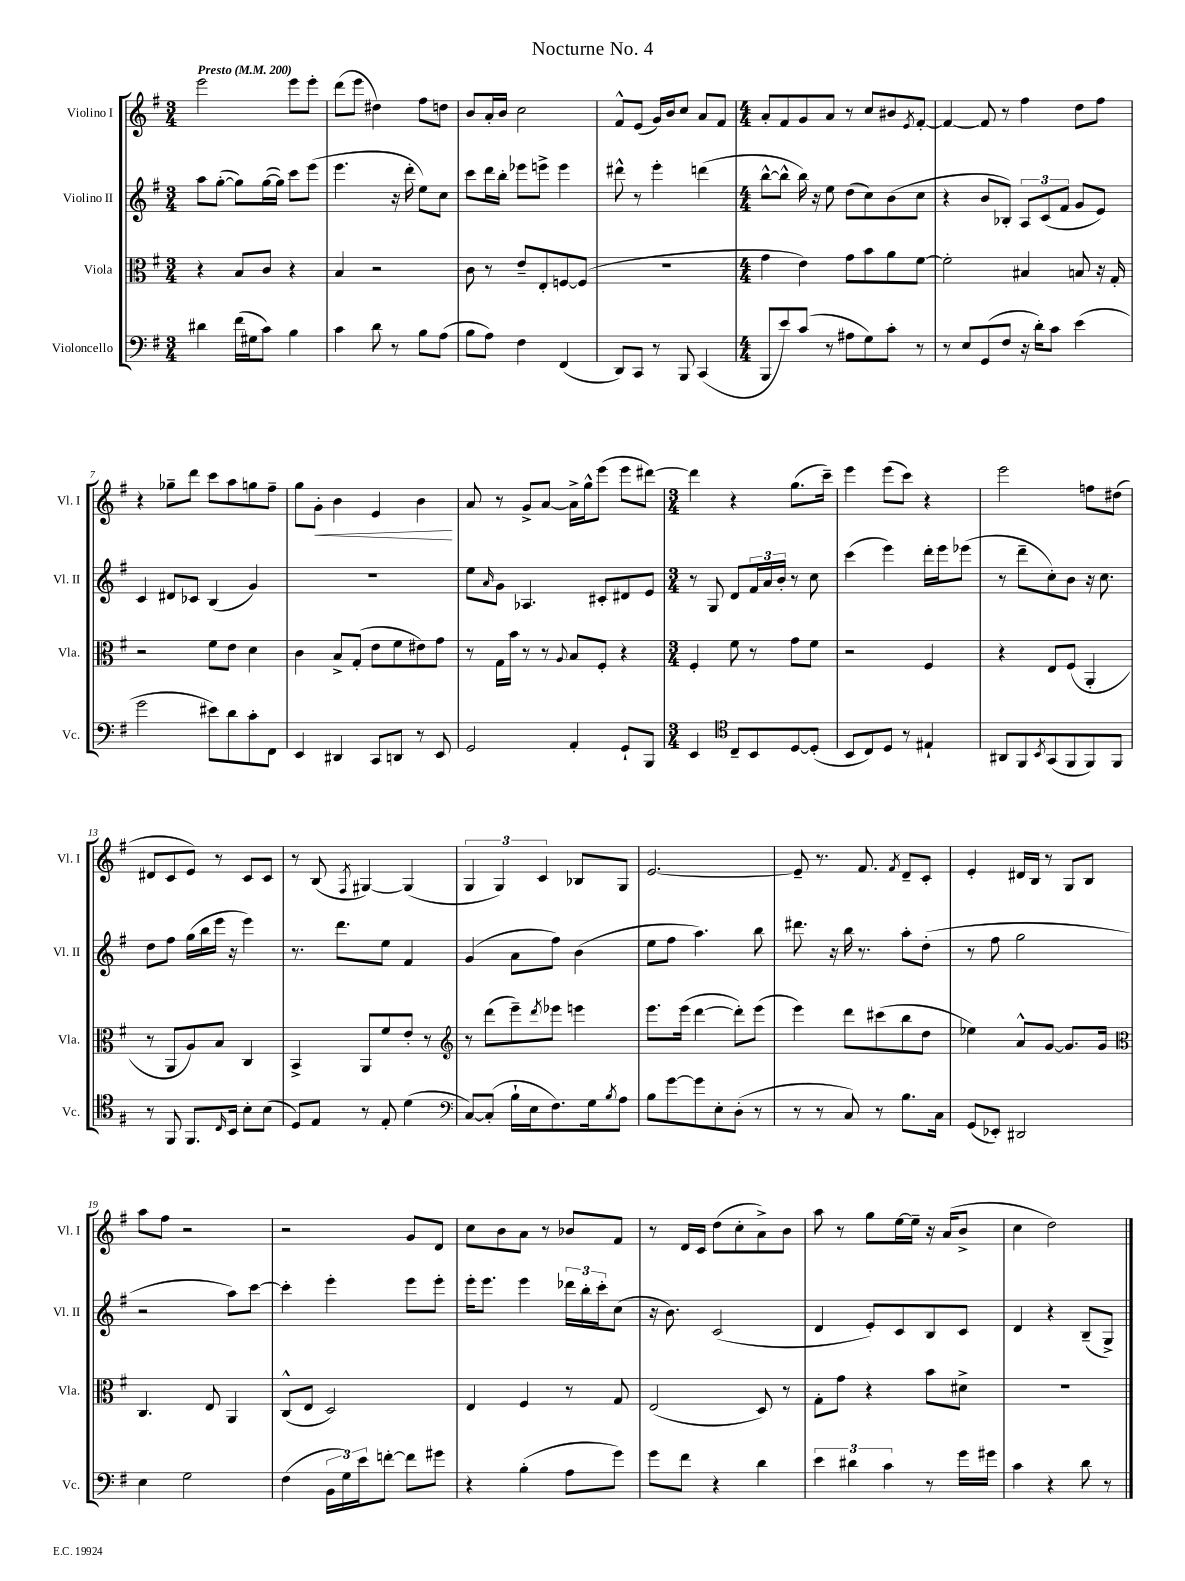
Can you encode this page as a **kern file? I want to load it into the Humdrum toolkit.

**kern	**kern	**kern	**kern
*staff4	*staff3	*staff2	*staff1
*clefF4	*clefC3	*clefG2	*clefG2
*k[f#]	*k[f#]	*k[f#]	*k[f#]
*M3/4	*M3/4	*M3/4	*M3/4
*MM200	*MM200	*MM200	*MM200
4d#\	4r	8aa\L	2eee\
.	.	([8gg'\J	.
(16f#\LL	8B/L	8gg\]L)	.
16G#\J	.	.	.
8c\J)	8c/J	([16gg\L	.
.	.	16gg\]JJ)	.
4B\	4r	8ccc\L	8eee\L
.	.	(8eee\J	8eee'\J
=	=	=	=
4c\	4B/	4.eee\	(8ddd\L
.	.	.	8eee\J
8d\	2r	.	4dd#\)
8r	.	16r	.
.	.	16ddd'\	.
8B\L	.	8ee\L)	8ff#\L
(8A\J	.	8cc\J	8dd\J
=	=	=	=
8B\L	8c\	8ccc\L	8b/L
8A\J)	8r	16ddd\L	16a'/L
.	.	16bb'\JJ	16b/JJ
4F#\	8e~/L	8eee-\L	2cc\
.	8E'/	8eee^\J	.
(4FF#/	[8F/	4eee\	.
.	(8F/]J	.	.
=	=	=	=
8DD/L)	2.r	8ddd#^^\	8f#^^/L
8CC/J	.	8r	(8e/J
8r	.	4eee'\	16g/LL)
.	.	.	16b/J
8BBB/	.	.	8cc/J
(4CC/	.	(4ddd\	8a/L
.	.	.	8f#/J
=	=	=	=
*M4/4	*M4/4	*M4/4	*M4/4
8BBB/L	4g\	[8bb^^\L	8a'/L
8e/)	.	8bb^^\]J	8f#/
(8c/J	4e\)	16bb\)	8g/
.	.	16r	.
8r	.	8ee\	8a/J
8A#\L	8g\L	(8dd\L	8r
8G\)	8b\	8cc\)	8cc/L
8c'\J	8a\	(8b\	8b#/
.	.	.	8qe/
8r	[8f#\J	8cc\J	[8f#'/J
=	=	=	=
8r	2f#'\]	4r	4f#/_
8E/L	.	.	.
(8GG/	.	8b/L	8f#/]
8F#/J	.	8B-'/J)	8r
16r	4B#/	12A/L	4ff#\
16d'\LK)	.	.	.
.	.	(12c/	.
8c\J	.	.	.
.	.	12f#/J	.
(4e\	8B/	8g/L	8dd\L
.	16r	8e/J)	8ff#\J
.	16G'/	.	.
=	=	=	=
2g\	2r	4c/	4r
.	.	8d#/L	8gg-~\L
.	.	8c-/J	8ddd\J
8e#\L)	8f#\L	(4B/	8ccc\L
8d\	8e\J	.	8aa\
8c'\	4d\	4g/)	8gg\
8FF#\J	.	.	8ff#~\J
=	=	=	=
4EE/	4c\	1r	8gg\L
.	.	.	8g'\J
4DD#/	8B^/L	.	4b\
.	(8G'/J	.	.
8CC/L	8e\L	.	4e/
8DD/J	8f#\	.	.
8r	8e#\)	.	4b\
8EE/	8g\J	.	.
=	=	=	=
2GG/	8r	8ee\L	8a/
.	.	16qqa/	.
.	16G\LL	8g\J	8r
.	16b\JJ	.	.
.	8r	4.A-/	8g^/L
.	8r	.	[8a/J
.	8qqA/	.	.
4AA'/	8B/L	.	16a^\]LL
.	.	.	16gg^^\J
.	8F#'/J	8c#'/L	(8eee\J
8GG`/L	4r	8d#/	8eee\L
8BBB/J	.	8e/J	[8ddd#\J)
=	=	=	=
*M3/4	*M3/4	*M3/4	*M3/4
4EE/	4F#'/	8r	4ddd#\]
.	.	8G/	.
*clefC4	*	*	*
8C~/L	8f#\	8d/L	4r
8BB/	8r	24f#/L	.
.	.	24a/	.
.	.	24b'/JJ	.
[8D/	8g\L	8r	(8.gg\L
(8D'/]J	8f#\J	8cc\	.
.	.	.	16ccc~\Jk)
=	=	=	=
8BB/L	2r	(4ccc\	4eee\
8C/)	.	.	.
8D/J	.	4eee\)	(8eee\L
8r	.	.	8ccc\J)
4E#`/	4F#/	16ddd'\LL	4r
.	.	16eee\J	.
.	.	(8eee-\J	.
=	=	=	=
8AA#/L	4r	8r	2eee\
8FF#/	.	8ddd~\L	.
8qBB/	.	.	.
(8GG/	8E/L	8cc'\)	.
8FF#/	(8F#/J	8b\J	.
8FF#/)	4AA'/	16r	8ff\L
.	.	8.cc\	.
8FF#/J	.	.	(8dd#\J
=	=	=	=
8r	8r	8dd\L	8d#/L
8FF#/	8AA/L	8ff#\J	8c/
8.FF#/L	8A/)	(16gg\LL	8e/J)
.	.	16bb\	.
.	8B/J	16eee\JJ	8r
16qqC/	.	.	.
16BB/Jk	.	16r	.
8B'\L	4C/	4eee\)	8c/L
(8B\J	.	.	8c/J
=	=	=	=
8D/L)	4BB^/	8.r	8r
8E/J	.	.	(8B/
.	.	8.ddd\L	.
.	.	.	8qF#/
8r	8AA/L	.	[4G#/)
8E'/	8f#/	8ee\J	.
(4d\	8e'/J	4f#/	(4G#/]
.	8r	.	.
=	=	=	=
*clefF4	*clefG2	*	*
[8C/L)	8r	(4g/	6G/
(8C'/]J	(8ddd\L	.	.
.	.	.	6G/)
16B`\LL	8eee~\)	8a\L	.
16E\J	.	.	.
.	.	.	6c/
.	8qddd/	.	.
8.F#\)	8eee-\J	8ff#\J)	.
.	4eee\	(4b\	8B-/L
16G\k	.	.	.
8qB/	.	.	.
8A\J	.	.	8G/J
=	=	=	=
8B\L	8.eee\L	8ee\L	[2.e/
[8g\	.	8ff#\J	.
.	(16eee\Jk	.	.
8g\]	[4ddd\	4.aa\)	.
8E'\	.	.	.
(8D'\J	8ddd'\]L)	.	.
8r	(8eee\J	8bb\	.
=	=	=	=
8r	4eee\)	8.ddd#\	8e~/]
8r	.	.	8.r
.	.	16r	.
8C/)	8ddd\L	16bb\	.
.	.	8.r	8.f#/
8r	(8ccc#\	.	.
.	.	.	8qf#/
8.B\L	8bb\	8aa'\L	8d~/L
.	8dd\J	(8dd'\J	8c'/J
16C\Jk	.	.	.
=	=	=	=
(8GG/L	4ee-\)	8r	4e'/
8EE-'/J)	.	8ff#\	.
2DD#/	8a^^/L	2gg\	16d#/LL
.	.	.	16B/JJ
.	[8g/J	.	8r
.	8.g/]L	.	8G/L
.	.	.	8B/J
.	16g/Jk	.	.
=	=	=	=
*	*clefC3	*	*
4E\	4.C/	2r	8aa\L
.	.	.	8ff#\J
2G\	.	.	2r
.	8E/	.	.
.	4AA/	8aa\L)	.
.	.	[8ccc\J	.
=	=	=	=
(4F#\	(8C^^/L	4ccc'\]	2r
.	8E/J	.	.
24BB\LL	2D/)	4eee'\	.
24G\)	.	.	.
24e\J	.	.	.
[8f'\J	.	.	.
8f\]L	.	8eee\L	8g/L
8g#\J	.	8eee'\J	8d/J
=	=	=	=
4r	4E/	16eee'\LK	8cc\L
.	.	8.eee\J	.
.	.	.	8b\
(4B'\	4F#/	4eee\	8a\J
.	.	.	8r
8A\L	8r	24ddd-\LL	8b-/L
.	.	24bb'\	.
.	.	24ccc'\J	.
8g\J)	8G/	(8cc\J	8f#/J
=	=	=	=
8g\L	(2E/	16r	8r
.	.	8.b\)	.
8f#\J	.	.	16d/LL
.	.	.	16c/JJ
4r	.	(2c/	(8dd\L
.	.	.	8cc'\
4d\	8D/)	.	8a^\)
.	8r	.	8b\J
=	=	=	=
6e\	8G'\L	4d/	8aa\
.	8g\J	.	8r
6d#\	.	.	.
.	4r	8e'/L)	8gg\L
6c\	.	.	.
.	.	8c/	[16ee\L
.	.	.	16ee~\]JJ
8r	8b\L	8B/	16r
.	.	.	(16a/LK
16g\LL	8d#^\J	8c/J	8b^/J
16g#\JJ	.	.	.
=	=	=	=
4c\	2.r	4d/	4cc\
4r	.	4r	2dd\)
8d\	.	(8B~/L	.
8r	.	8G^/J)	.
==	==	==	==
*-	*-	*-	*-
